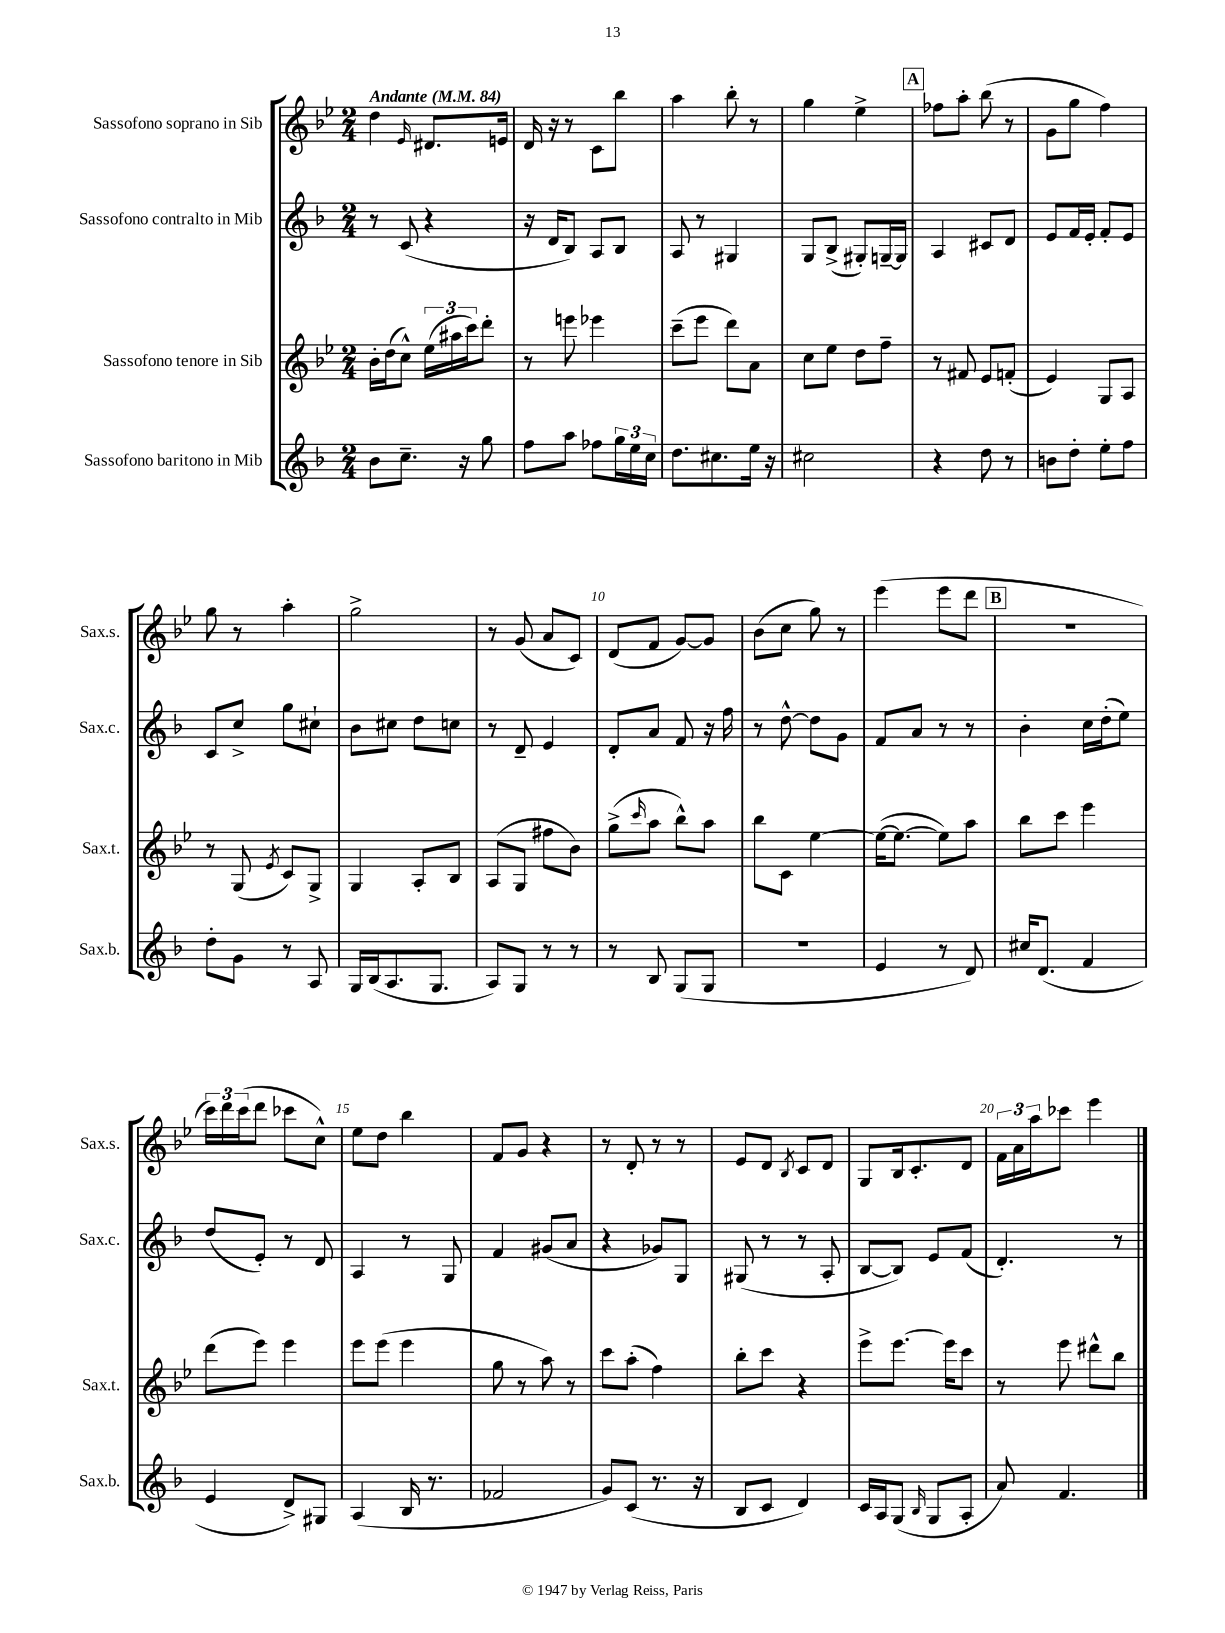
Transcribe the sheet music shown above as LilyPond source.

<<
\new StaffGroup <<
\new Staff = "s0" \with { instrumentName = "Sassofono soprano in Sib" shortInstrumentName = "Sax.s." } {
    \clef treble \key bes \major \numericTimeSignature \time 2/4 \tempo "Andante" 4 = 84
    d''4 \grace { ees'16 } dis'8. e'16 |
    d'16 r16 r8 c'8 bes''8 |
    a''4 bes''8-. r8 |
    g''4 ees''4-> |
    \mark \markup { \box "A" } fes''8 a''8-. bes''8( r8 |
    g'8 g''8 f''4) |
    g''8 r8 a''4-. |
    g''2-> |
    r8 g'8( a'8 c'8) |
    d'8( f'8 g'8~) g'8 |
    bes'8( c''8 g''8) r8 |
    ees'''4( ees'''8 d'''8 |
    \mark \markup { \box "B" } r2 |
    \tuplet 3/2 { c'''16) d'''16 c'''16( } d'''8 ces'''8 c''8-^) |
    ees''8 d''8 bes''4 |
    f'8 g'8 r4 |
    r8 d'8-. r8 r8 |
    ees'8 d'8 \acciaccatura { bes8 } c'8 d'8 |
    g8 bes16 c'8.-. d'8 |
    \tuplet 3/2 { f'16 a'16 a''16 } ces'''8 ees'''4 \bar "|." |
}
\new Staff = "s1" \with { instrumentName = "Sassofono contralto in Mib" shortInstrumentName = "Sax.c." } {
    \clef treble \key f \major \numericTimeSignature \time 2/4
    r8 c'8( r4 |
    r16 d'16 bes8) a8 bes8 |
    a8 r8 gis4 |
    g8 bes8->( gis8-.) g16~-- g16 |
    \mark \markup { \box "A" } a4 cis'8 d'8 |
    e'8 f'16 e'16-. f'8-. e'8 |
    c'8 c''8-> g''8 cis''8-! |
    bes'8 cis''8 d''8 c''8 |
    r8 d'8-- e'4 |
    d'8-. a'8 f'8 r16 f''16 |
    r8 d''8~-^ d''8 g'8 |
    f'8 a'8 r8 r8 |
    \mark \markup { \box "B" } bes'4-. c''16 d''16-.( e''8) |
    d''8( e'8-.) r8 d'8 |
    a4 r8 g8 |
    f'4 gis'8( a'8 |
    r4 ges'8) g8 |
    gis8( r8 r8 a8-. |
    bes8~ bes8) e'8 f'8( |
    d'4.-.) r8 \bar "|." |
}
\new Staff = "s2" \with { instrumentName = "Sassofono tenore in Sib" shortInstrumentName = "Sax.t." } {
    \clef treble \key bes \major \numericTimeSignature \time 2/4
    bes'16-. d''16( c''8-^) \tuplet 3/2 { ees''16( ais''16 c'''16) } d'''8-. |
    r8 e'''8 ees'''4 |
    c'''8--( ees'''8 d'''8) a'8 |
    c''8 ees''8 d''8 f''8-- |
    \mark \markup { \box "A" } r8 fis'8 ees'8 f'8-.( |
    ees'4) g8 a8 |
    r8 g8( \acciaccatura { ees'8 } c'8) g8-> |
    g4 a8-. bes8 |
    a8( g8 fis''8 bes'8) |
    g''8->( \grace { c'''16 } a''8 bes''8-^) a''8 |
    bes''8 c'8 ees''4~ |
    ees''16~( ees''8.~ ees''8) a''8 |
    \mark \markup { \box "B" } bes''8 c'''8 ees'''4 |
    d'''8( ees'''8) ees'''4 |
    ees'''8 ees'''8( ees'''4 |
    g''8 r8 a''8) r8 |
    c'''8 a''8-.( f''4) |
    bes''8-. c'''8 r4 |
    ees'''8-> ees'''8.~ ees'''16 c'''8 |
    r8 ees'''8 dis'''8-^ bes''8 \bar "|." |
}
\new Staff = "s3" \with { instrumentName = "Sassofono baritono in Mib" shortInstrumentName = "Sax.b." } {
    \clef treble \key f \major \numericTimeSignature \time 2/4
    bes'8 c''8.-- r16 g''8 |
    f''8 a''8 fes''8 \tuplet 3/2 { g''16 e''16 c''16 } |
    d''8. cis''8. e''16 r16 |
    cis''2 |
    \mark \markup { \box "A" } r4 d''8 r8 |
    b'8 d''8-. e''8-. f''8 |
    d''8-. g'8 r8 a8 |
    g16 bes16( a8. g8. |
    a8) g8 r8 r8 |
    r8 bes8 g8( g8 |
    R2 |
    e'4 r8 d'8) |
    \mark \markup { \box "B" } cis''16 d'8.( f'4 |
    e'4 d'8->) gis8 |
    a4( bes16 r8. |
    fes'2 |
    g'8) c'8( r8. r16 |
    bes8 c'8 d'4) |
    c'16 a16 g8( \grace { bes16 } g8 a8-. |
    a'8) f'4. \bar "|." |
}
>>
>>
\layout { \context { \Score \override BarNumber.break-visibility = ##(#f #t #t) barNumberVisibility = #(every-nth-bar-number-visible 5) } }
